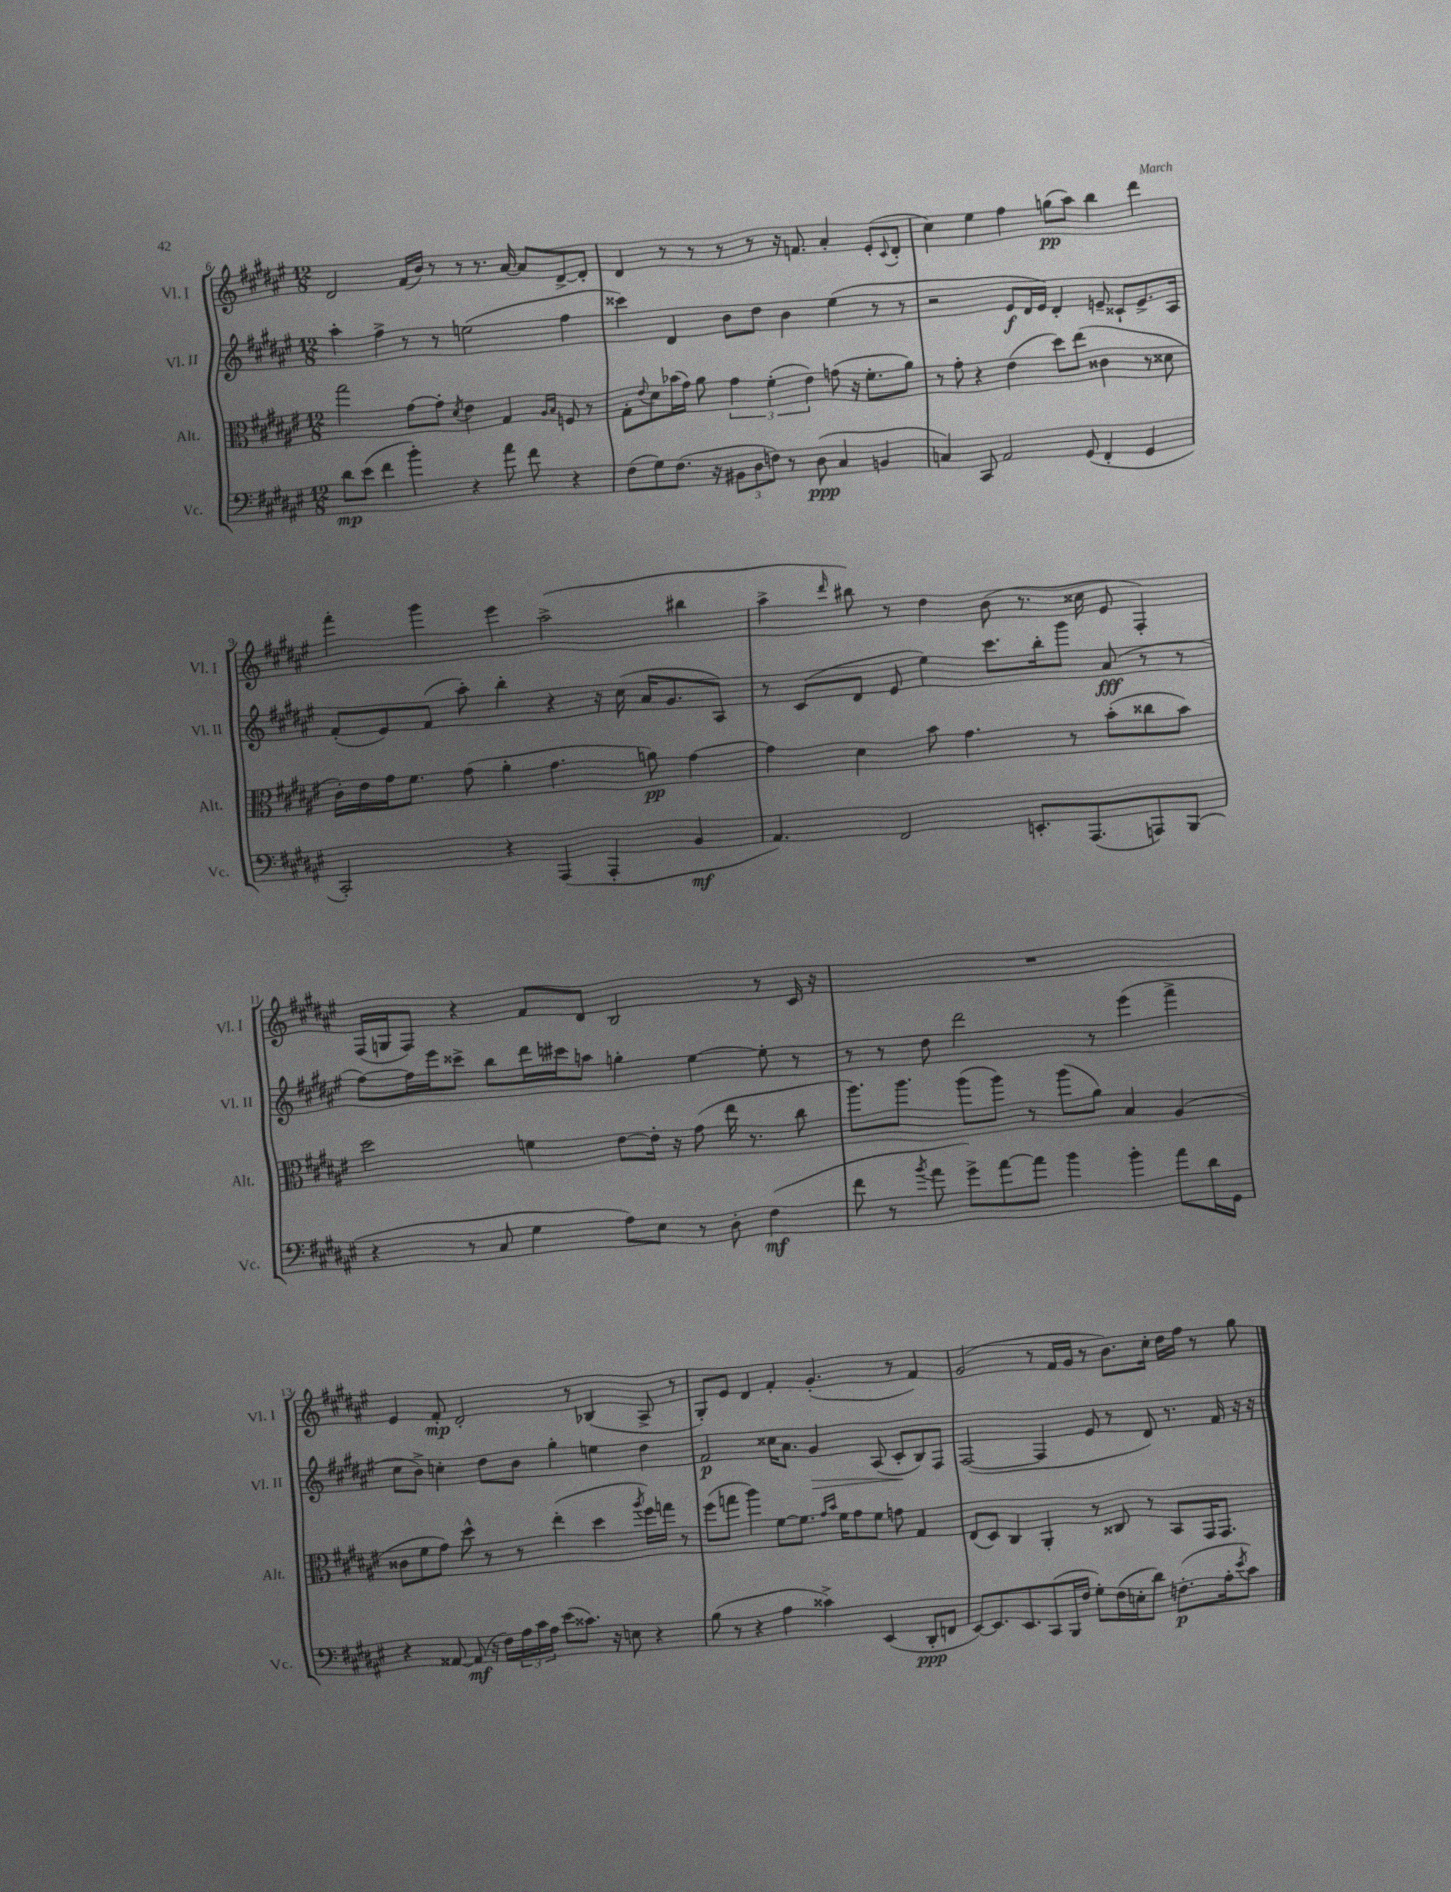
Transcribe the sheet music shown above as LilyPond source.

<<
\new StaffGroup <<
\new Staff = "s0" \with { instrumentName = "Vl. I" shortInstrumentName = "Vl. I" } {
    \clef treble \key fis \major \numericTimeSignature \time 12/8
    dis'2 fis'16( b'16) r8 r8 r8. ais'16~ ais'8 dis'8~-> dis'8-. |
    dis'4 r8 r8 r8 r8 r16 f'8. ais'4-. eis'8-.( \appoggiatura { cis'8 } dis'8-. |
    cis''4) eis''4 fis''4 g''8\pp( ais''8) b''4 dis'''4 |
    fis'''4-. gis'''4 eis'''4 ais''2->( bis''4 |
    ais''4-> \grace { dis'''16 } bis''8) r8 dis''4 b'8( r8. cisis''16 eis'8 fis4-.) |
    fis16( g16 fis8) r4 fis'8 dis'8 b2 r8 cis'16 r16 |
    R1. |
    eis'4 fis'8-.\mp dis'2-. r8 bes4( ais8-> r8 |
    gis8-.) eis'8 dis'4 fis'4-. gis'4.-.( r8 fis'4) |
    gis'2( r8 fis'16 gis'16 r8 b'8.) cis''16-. dis''16 fis''16 r8 gis''8 \bar "|." |
}
\new Staff = "s1" \with { instrumentName = "Vl. II" shortInstrumentName = "Vl. II" } {
    \clef treble \key fis \major \numericTimeSignature \time 12/8
    ais''4-. fis''4-> r8 r8 e''2( fis''4 |
    cisis'''4) dis'4 b'8 dis''8 b'4 eis''4( r8 r8 |
    r2 eis'8\f dis'16 eis'16) dis'4-. e'8-- cisis'8-! e'8.-> ais16 |
    fis'8-.( eis'8) fis'8( ais''8-.) b''4-. r4 r16 cis''16( ais'16 gis'8. ais8) |
    r8 cis'8( dis'8 eis'8 eis''4) cis'''8. b''16-. gis'''8 ais'8\fff( r8 r8 |
    fis''8~) fis''16 eis'''16 cisis'''8-> b''8 dis'''16 cis'''16 a''8 g''4-. eis''4~ eis''8-. r8 |
    r8 r8 dis''8 dis'''2 r8 eis'''4( fis'''4-> |
    cis''8 b'8->) c''4-. dis''8 b'8 gis''4-. e''4 dis''4 |
    fis'2\p cisis''16 ais'8. gis'4\> ais8( cis'8-.\! b8) fis8 |
    fis2~( fis4 eis'8 r8 dis'8) r8. fis'16 r16 r16 \bar "|." |
}
\new Staff = "s2" \with { instrumentName = "Alt." shortInstrumentName = "Alt." } {
    \clef alto \key fis \major \numericTimeSignature \time 12/8
    gis''2 gis'8~ gis'8-. \acciaccatura { dis'8 } eis'4 gis4 \grace { ais16 b16 } f8 r8 |
    gis8-. \appoggiatura { eis'8 } dis'8 bes'16( gis'16) ais'8 \tuplet 3/2 { gis'4 fis'4-.( eis'4) } g'8( r16 fis'8.-. ais'8) |
    r8 gis'8-. r4 eis'4( dis''8) eis''8( cisis'4 r8 disis'8 |
    cis'16-.) eis'16 gis'16 fis'8. gis'8( ais'4-. gis'4. a'8\pp) gis'4~ |
    gis'4 dis'4 b'8 gis'4. r8 b'8-.( cisis''8 b'8) |
    dis''2 f'4 eis'8~ eis'16-. r16 gis'8( eis''16 r8. cis''8 |
    ais''8.) ais''8. ais''8( ais''8) r8 ais''8( ais'8) b4 ais4( |
    cisis'8 fis'8 gis'8) dis''8-^ r8 r8 eis''4-.( dis''4 \acciaccatura { ais''8 } fis''16) g''16 r8 |
    fis''8( g''8 ais''4) fis'8~ fis'8. \grace { gis'16 b'16 } fis'16 gis'8 fis'8 g'8 gis4 |
    eis8( dis8) cis4 ais,4-. r8 cisis8 r8 b,8 gis,16 gis,8. \bar "|." |
}
\new Staff = "s3" \with { instrumentName = "Vc." shortInstrumentName = "Vc." } {
    \clef bass \key fis \major \numericTimeSignature \time 12/8
    dis'8\mp eis'8( fis'4 b'4-.) r4 ais'8 fis'8 r4 |
    fis8( gis8) fis8.( r16 \tuplet 3/2 { bis,8 dis8 f8) } r8 dis8\ppp( cis4 b,4 |
    c4) cis,8 ais,2 gis,8( fis,4-. gis,4 |
    cis,2-.) r4 ais,,4( ais,,4-. b,4\mf |
    ais,4.) fis,2 e,8.-. ais,,8.( a,,8) b,,8( |
    r4 r8 cis8 gis4 ais8) eis8 r8 dis8-. fis4\mf( |
    fis'8 r8 \acciaccatura { b'8 } ais'8 gis'8->) ais'8~ ais'8 b'4 b'4-. ais'8 dis'16 gis,16 |
    r4 aisis,8~ aisis,8\mf( r16 fis16) \tuplet 3/2 { ais16 cis'16 ais16 } eis'8( cisis'8.) r16 e8 r4 |
    b8( r8 r4 ais4 cisis'4->) eis,4( dis,8-.\ppp f,8 |
    eis,8~) eis,8. eis,8. cis,8( b,,16 fis16 gis8-.) fis16( e16-. dis'8) f8.-.\p( ais16-. \acciaccatura { eis'8 } cis'8) \bar "|." |
}
>>
>>
\layout { \context { \Score currentBarNumber = #6 } }
